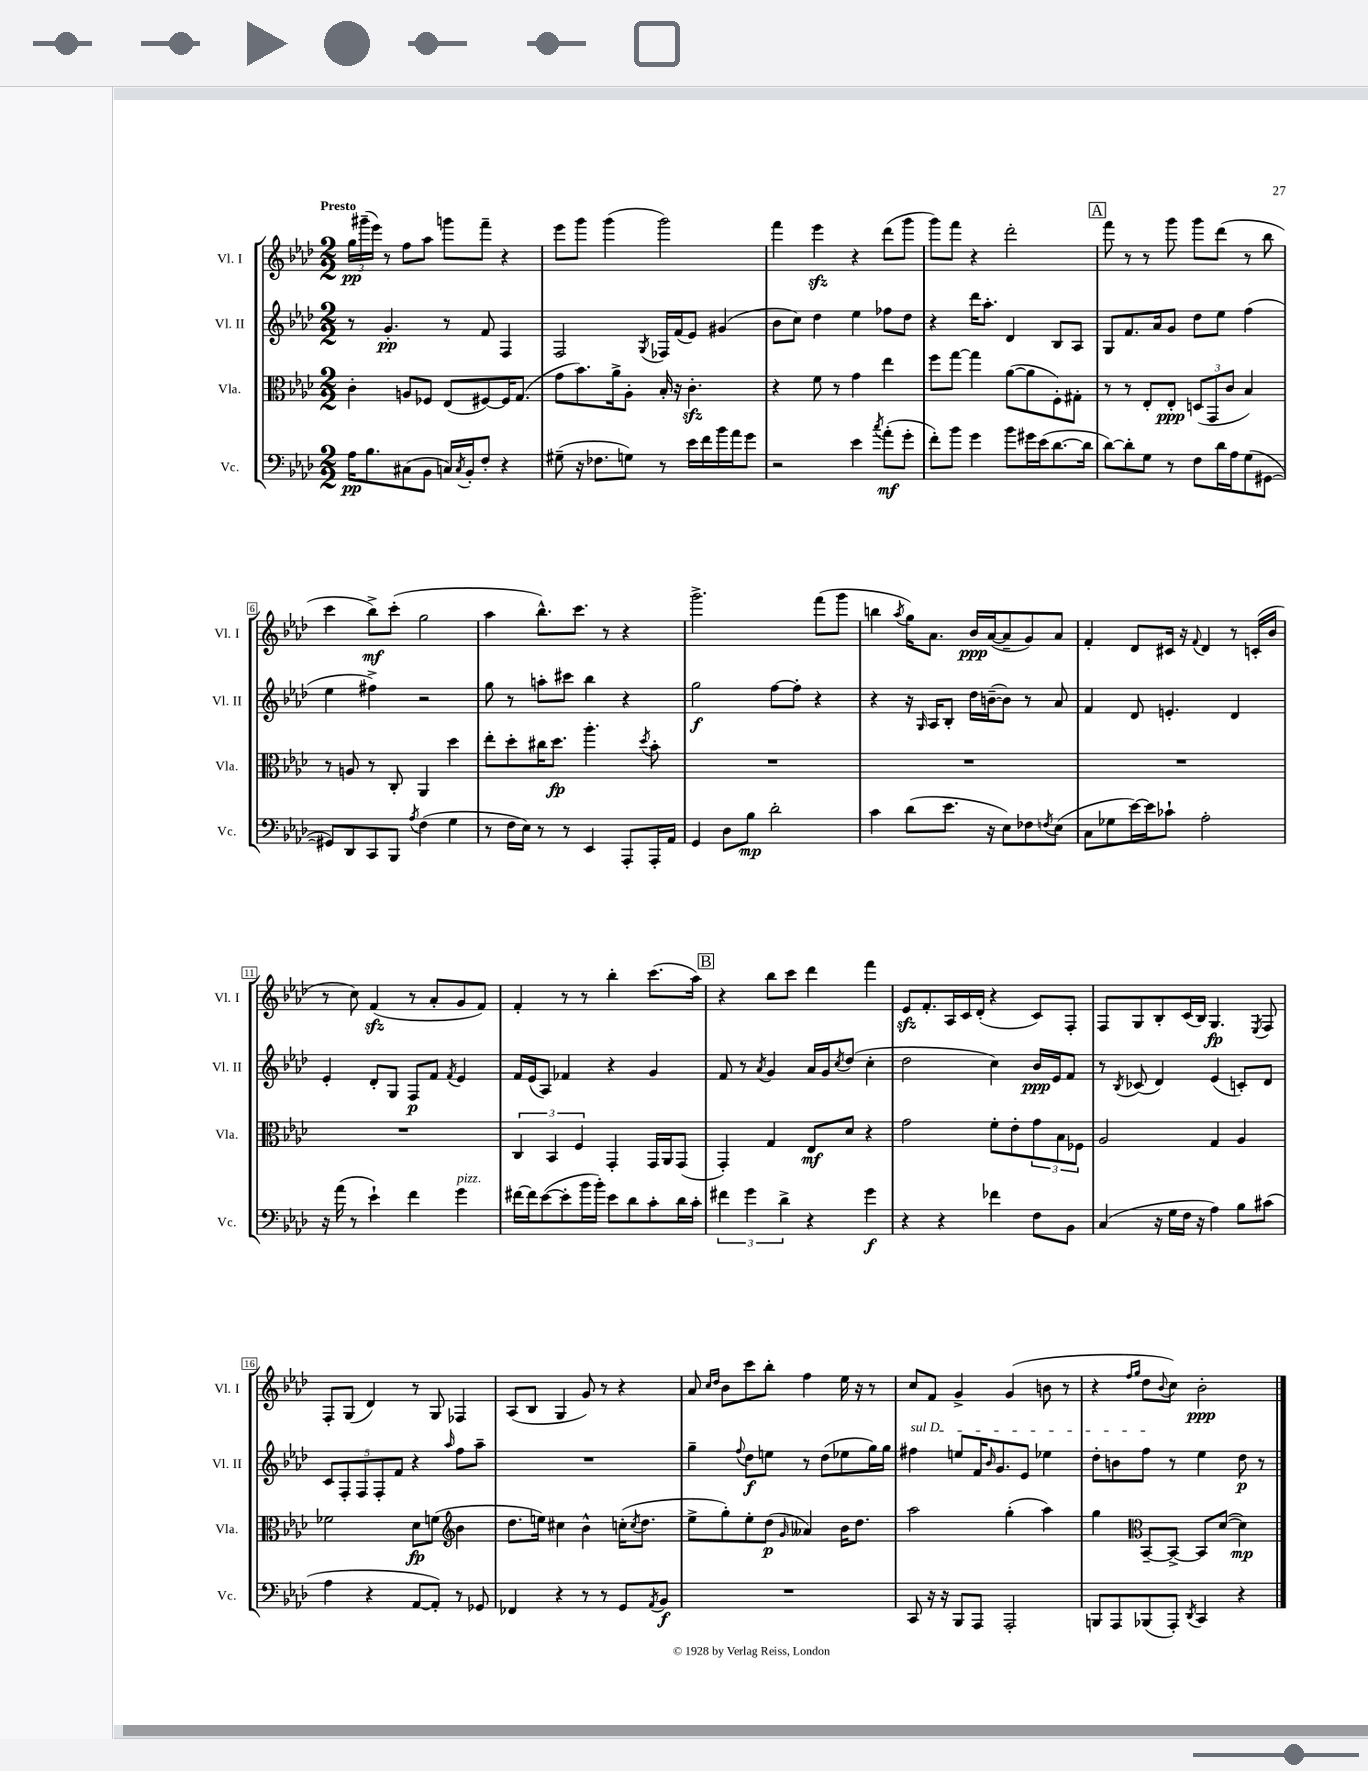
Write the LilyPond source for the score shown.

<<
\new StaffGroup <<
\new Staff = "s0" \with { instrumentName = "Vl. I" shortInstrumentName = "Vl. I" } {
    \clef treble \key aes \major \numericTimeSignature \time 2/2 \tempo "Presto"
    \tuplet 3/2 { g''16\pp gis'''16--( ees'''16) } r8 f''8 aes''8 g'''8 f'''8-- r4 |
    ees'''8 g'''8 g'''4( g'''2) |
    f'''4 ees'''4\sfz r4 des'''8( g'''8 |
    g'''8) f'''8 r4 des'''2-. |
    \mark \markup { \box "A" } f'''8 r8 r8 g'''8 g'''8 des'''8( r8 bes''8 |
    c'''4 bes''8->\mf) c'''8-.( g''2 |
    aes''4 bes''8.-^) c'''8. r8 r4 |
    g'''2.-> f'''8( g'''8 |
    b''4 \acciaccatura { aes''8 } g''16) aes'8. bes'16\ppp aes'16~( aes'8-- g'8) aes'8 |
    f'4-. des'8 cis'16 r16 \appoggiatura { f'8 } des'4 r8 c'16-.( bes'16 |
    r8 c''8) f'4\sfz( r8 aes'8-. g'8 f'8) |
    f'4-. r8 r8 bes''4-. c'''8.( aes''16) |
    \mark \markup { \box "B" } r4 bes''8 c'''8 des'''4 f'''4 |
    ees'8\sfz f'8.-. aes16 c'16 des'16-.( r4 c'8) f8-. |
    f8 g8 bes8-. c'16( bes16) g4.\fp \acciaccatura { ees8 } f8 |
    f8-. g8( des'4) r8 g8 fes4 |
    aes8( bes8 g4 g'8) r8 r4 |
    aes'8 \grace { c''16 des''16 } bes'8 c'''8 bes''8-. f''4 ees''16 r16 r8 |
    c''8 f'8 g'4-> g'4( b'8 r8 |
    r4 \grace { f''16 g''16 } des''8 \appoggiatura { bes'8 } c''8) bes'2-.\ppp \bar "|." |
}
\new Staff = "s1" \with { instrumentName = "Vl. II" shortInstrumentName = "Vl. II" } {
    \clef treble \key aes \major \numericTimeSignature \time 2/2
    r8 g'4.-.\pp r8 f'8 f4 |
    f2 \acciaccatura { g8 } fes16 f'16( ees'8) gis'4( |
    bes'8 c''8) des''4 ees''4 fes''8 des''8 |
    r4 des'''16 aes''8.-. des'4 bes8 aes8 |
    \mark \markup { \box "A" } g8 f'8. aes'16 g'8 des''8 ees''8 f''4( |
    ees''4 fis''4->) r2 |
    g''8 r8 a''8-. cis'''8 bes''4 r4 |
    g''2\f f''8~ f''8-. r4 |
    r4 r16 \grace { g16 } aes16 bes8-. des''16 b'16~--( b'8) r8 aes'8 |
    f'4 des'8 e'4.-. des'4 |
    ees'4-. des'8-. g8 f8\p f'8 \acciaccatura { f'8 } ees'4 |
    f'16 ees'16( aes8) fes'4 r4 g'4 |
    \mark \markup { \box "B" } f'8 r8 \acciaccatura { aes'8 } g'4 aes'16 g'16 \acciaccatura { c''8 } des''8( c''4-. |
    des''2 c''4) bes'16\ppp ees'16 f'8 |
    r8 \acciaccatura { bes8 } ces'8( des'4) ees'4( c'8-.) des'8 |
    \tuplet 5/4 { c'8 f8-. f8 f8-. f'8 } r4 \grace { aes''16 } f''8 aes''8-- |
    R1 |
    g''4-- \appoggiatura { f''8 } des''8\f e''8 r8 des''8( ees''8 g''16) g''16 |
    \once \override TextSpanner.bound-details.left.text = \markup { \italic "sul D" } fis''4\startTextSpan e''8 f'16 \grace { bes'16 } g'8. ees'8 ees''4 |
    des''8-. b'8 f''8\stopTextSpan r8 ees''4 des''8\p r8 \bar "|." |
}
\new Staff = "s2" \with { instrumentName = "Vla." shortInstrumentName = "Vla." } {
    \clef alto \key aes \major \numericTimeSignature \time 2/2
    c'4-. a8 fes8 ees8( fis8~) fis16 g8.( |
    g'8 bes'8.) aes'16-> aes8-. bes16-. r16 c'4.-.\sfz |
    r4 f'8 r8 g'4 ees''4 |
    f''8 g''8~ g''4 aes'8~( aes'8 f8-.) gis8-. |
    \mark \markup { \box "A" } r8 r8 ees8-. ees8-.\ppp \tuplet 3/2 { d8( g,8 c'8 } bes4) |
    r8 a8 r8 c8-. aes,4 des''4 |
    ees''8-. des''8-. cis''16 des''8.\fp aes''4.-. \acciaccatura { des''8 } bes'8-. |
    R1 |
    R1 |
    R1 |
    R1 |
    \tuplet 3/2 { c4 bes,4 f4 } g,4-. g,16 aes,16 g,8( |
    \mark \markup { \box "B" } g,4-.) g4 ees8\mf des'8 r4 |
    g'2 f'8-. ees'8-. \tuplet 3/2 { g'8 bes8 fes8 } |
    aes2 g4 aes4 |
    fes'2 des'8\fp f'8( \clef treble bes'4 |
    des''8. e''16) cis''4 bes'4-^ c''16-.( \acciaccatura { c''8 } des''8. |
    ees''8-> g''8-.) ees''8-. des''8\p( \grace { g'16 } aeses'4) bes'16 des''8. |
    aes''2 g''4-.( aes''4) |
    g''4 \clef alto bes,8~-- bes,8~-> bes,8 des'8~( des'4\mp) \bar "|." |
}
\new Staff = "s3" \with { instrumentName = "Vc." shortInstrumentName = "Vc." } {
    \clef bass \key aes \major \numericTimeSignature \time 2/2
    aes16\pp bes8. cis8( bes,8 c16) \acciaccatura { c8 } bes,16-. f8-. r4 |
    gis8--( r16 fes8. g8) r8 ees'16 f'16 bes'16 aes'16 g'8 |
    r2 ees'4 \acciaccatura { c''8 } aes'8-.\mf( g'8-. |
    f'8-.) bes'8 g'4 bes'8 gis'16 ees'16( des'8.~ des'16 |
    \mark \markup { \box "A" } des'8~) des'8-. g8 r8 f8 des'16 aes16 g8( gis,8~ |
    gis,8) des,8 c,8 bes,,8 \acciaccatura { aes8 } f4( g4 |
    r8 f16 ees16) r8 r8 ees,4 aes,,8-. aes,,16-. aes,16 |
    g,4 des8 bes8\mp des'2-. |
    c'4 des'8( ees'8. r16 ees8) fes8 \acciaccatura { f8 } ees8( |
    c8 ges8 ees'16~) ees'16 ces'8-! aes2-. |
    r16 aes'16( r8 ees'4-!) f'4 g'4^\markup { \italic "pizz." } |
    fis'16~ fis'16 ees'8~( ees'8-. bes'16 bes'16-.) ees'8 des'8 c'8-. des'16 c'16-. |
    \mark \markup { \box "B" } \tuplet 3/2 { fis'4 g'4 des'4-> } r4 g'4\f |
    r4 r4 fes'4 f8 bes,8 |
    c4( r16 g16 f16 r16 aes4) bes8 cis'8( |
    aes4 r4 aes,8~ aes,8-.) r8 ges,8 |
    fes,4 r4 r8 r8 g,8 \acciaccatura { aes,8 } bes,8\f |
    R1 |
    c,8 r16 r16 bes,,8 aes,,8 aes,,2-. |
    b,,8 aes,,8 bes,,8( aes,,8-.) \acciaccatura { des,8 } c,4 r4 \bar "|." |
}
>>
>>
\layout { \context { \Score \override BarNumber.stencil = #(make-stencil-boxer 0.1 0.3 ly:text-interface::print) } }
